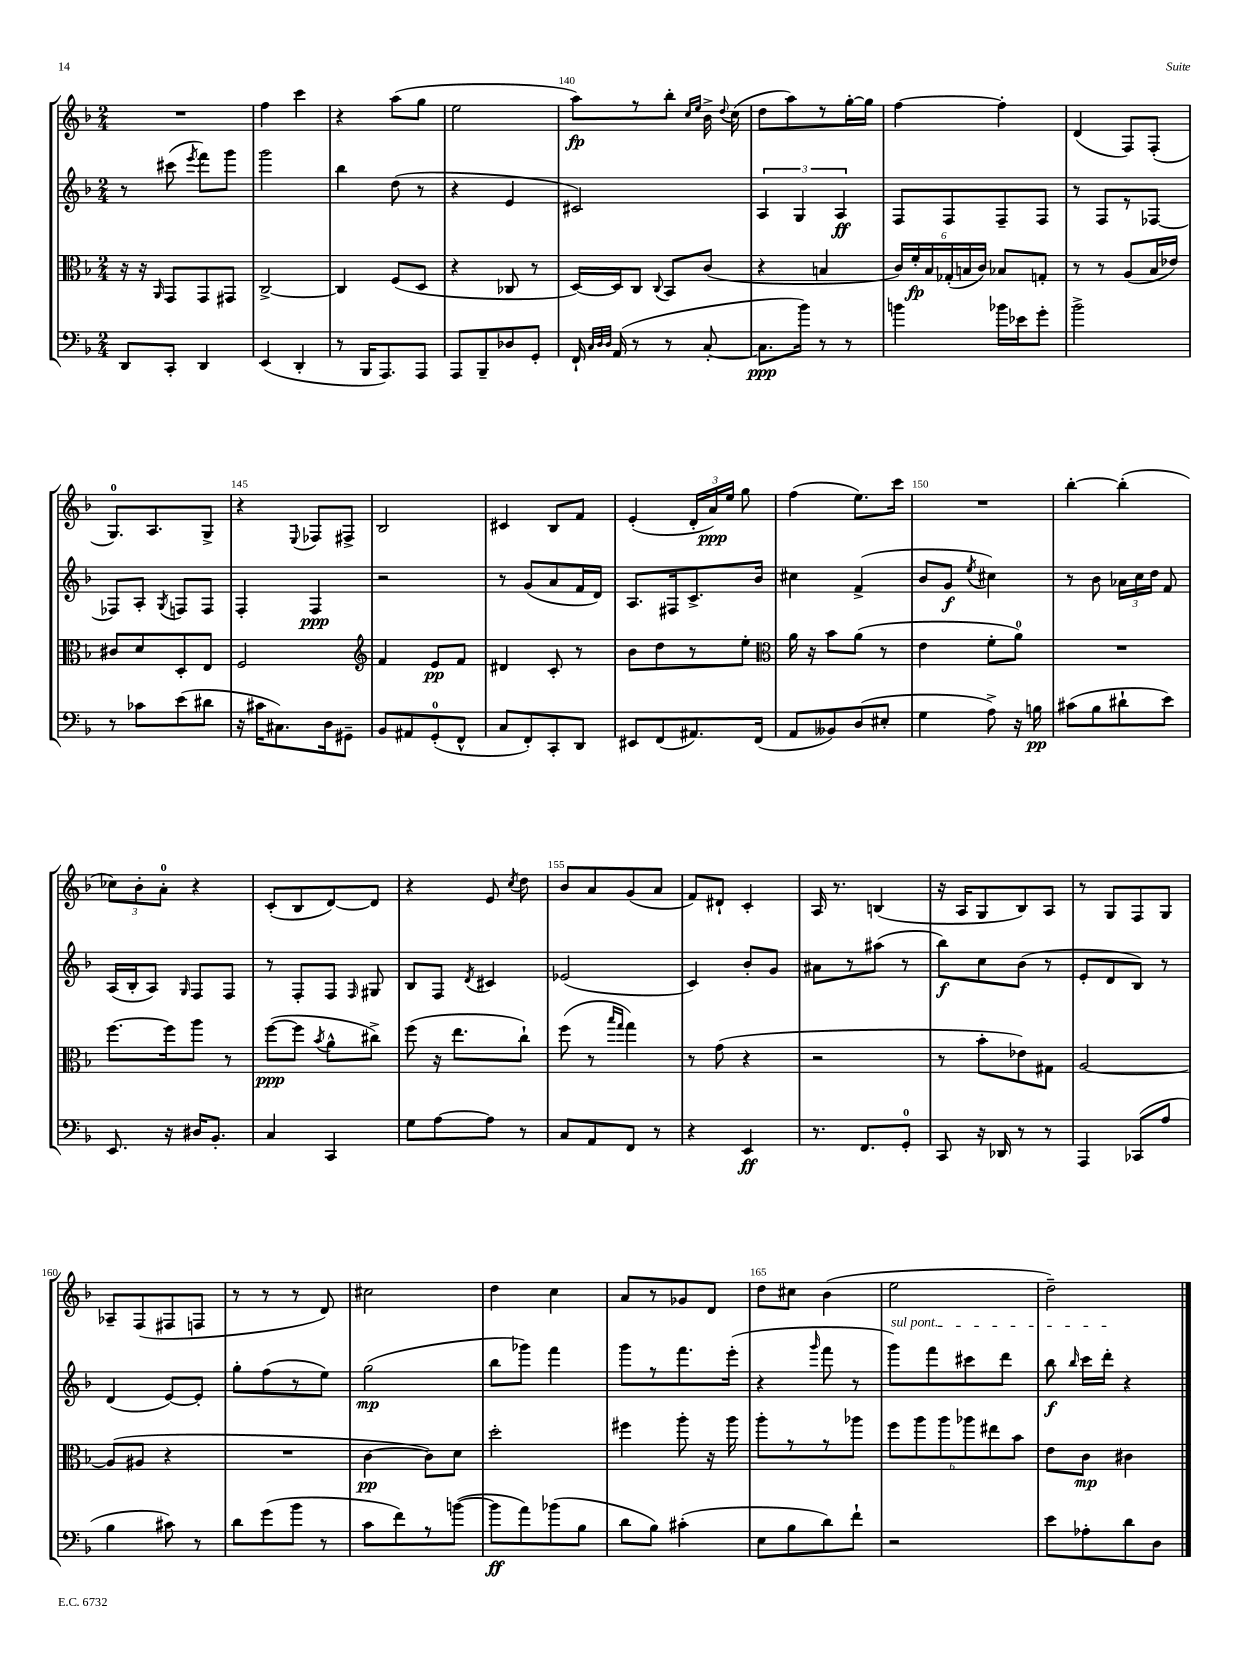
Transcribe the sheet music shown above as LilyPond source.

<<
\new StaffGroup <<
\new Staff = "s0" {
    \clef treble \key f \major \numericTimeSignature \time 2/4
    \autoBeamOff R2 |
    f''4 c'''4 |
    r4 a''8[( g''8] |
    e''2 |
    a''8[\fp) r8 bes''8]-. \grace { c''16[ e''16] } bes'16-> \appoggiatura { d''8 } c''16( |
    d''8[ a''8) r8 g''16~-. g''16] |
    f''4~ f''4-. |
    d'4( f8[) f8]-.( |
    g8.[-0) a8. g8]-> |
    r4 \appoggiatura { e8 } fes8[ fis8]-> |
    bes2 |
    cis'4 bes8[ f'8] |
    e'4-.( \tuplet 3/2 { d'16[-. a'16\ppp) e''16] } g''8 |
    f''4( e''8.[) c'''16] |
    R2 |
    bes''4~-. bes''4-.( |
    \tuplet 3/2 { ces''8[) bes'8-. a'8]-0-. } r4 |
    c'8[-.( bes8 d'8~) d'8] |
    r4 e'8 \acciaccatura { c''8 } d''8 |
    bes'8[ a'8 g'8( a'8] |
    f'8[) dis'8]-! c'4-. |
    a16 r8. b4( |
    r16 a16[ g8 bes8) a8] |
    r8 g8[ f8 g8] |
    aes8[-- f8( fis8 f8] |
    r8 r8 r8 d'8) |
    cis''2 |
    d''4 c''4 |
    a'8[ r8 ges'8 d'8] |
    d''8[ cis''8] bes'4( |
    e''2 |
    d''2--) \bar "|." |
}
\new Staff = "s1" {
    \clef treble \key f \major \numericTimeSignature \time 2/4
    \autoBeamOff r8 cis'''8( \acciaccatura { e'''8 } f'''8[) g'''8] |
    g'''2 |
    bes''4 d''8( r8 |
    r4 e'4 |
    cis'2) |
    \tuplet 3/2 { a4 g4 a4\ff } |
    f8[ f8 f8-- f8] |
    r8 f8[ r8 fes8]~ |
    fes8[ a8]-. \acciaccatura { g8 } f8[ f8] |
    f4-. f4\ppp |
    r2 |
    r8 g'8[( a'8 f'16 d'16]) |
    a8.[ fis16 c'8.-> bes'16] |
    cis''4 f'4->( |
    bes'8[ g'8]\f \acciaccatura { e''8 } cis''4) |
    r8 bes'8 \tuplet 3/2 { aes'16[ c''16 d''16] } f'8 |
    a16[( bes16-. a8]) \grace { g16 } f8[ f8] |
    r8 f8[-. f8] \grace { f16 } gis8 |
    bes8[ f8] \acciaccatura { d'8 } cis'4 |
    ees'2( |
    c'4) bes'8[-. g'8] |
    ais'8[ r8 ais''8]( r8 |
    bes''8[\f) c''8 bes'8]( r8 |
    e'8[-. d'8 bes8]) r8 |
    d'4( e'8[~) e'8]-. |
    g''8[-. f''8( r8 e''8]) |
    g''2\mp( |
    bes''8[ ges'''8]) f'''4 |
    g'''8[ r8 f'''8. e'''16]-.( |
    r4 \grace { g'''16 } f'''8 r8 |
    \once \override TextSpanner.bound-details.left.text = \markup { \italic "sul pont." } g'''8[\startTextSpan) f'''8 cis'''8 d'''8] |
    bes''8\f \grace { bes''16 } c'''16[ d'''16]-.\stopTextSpan r4 \bar "|." |
}
\new Staff = "s2" {
    \clef alto \key f \major \numericTimeSignature \time 2/4
    \autoBeamOff r16 r16 \grace { a,16 } g,8[ g,8 gis,8] |
    c2~-> |
    c4 f8[( d8] |
    r4 ces8 r8 |
    d16[~) d16 c8] \appoggiatura { c8 } bes,8[ c'8]( |
    r4 b4 |
    \tuplet 6/4 { c'16[) f'16-.\fp bes16 ges16-.( b16 c'16]) } bes8[ g8]-. |
    r8 r8 a8[( bes16 ees'16]) |
    cis'8[ d'8 d8-. e8] |
    f2 |
    \clef treble f'4 e'8[\pp f'8] |
    dis'4 c'8-. r8 |
    bes'8[ d''8 r8 e''8]-. |
    \clef alto a'16 r16 bes'8[ a'8]( r8 |
    e'4 f'8[-. a'8]-0) |
    R2 |
    f''8.[~ f''16 a''8] r8 |
    f''8[~\ppp( f''8] \acciaccatura { bes'8 } a'8[-^ cis''8]->) |
    f''8( r16 e''8.[ c''8]-!) |
    f''8( r8 \grace { bes''16[ g''16] } g''4) |
    r8 g'8( r4 |
    r2 |
    r8 bes'8[-. ees'8) gis8] |
    a2~ |
    a8[( ais8] r4 |
    R2 |
    c'4~\pp c'8[) d'8] |
    d''2-. |
    fis''4 a''8-. r16 a''16 |
    a''8[-. r8 r8 aes''8] |
    \tuplet 6/4 { f''8[ a''8 a''8 aes''8 eis''8 bes'8] } |
    e'8[ c'8]\mp cis'4 \bar "|." |
}
\new Staff = "s3" {
    \clef bass \key f \major \numericTimeSignature \time 2/4
    \autoBeamOff d,8[ c,8]-. d,4 |
    e,4( d,4-. |
    r8 bes,,16[ a,,8.) a,,8] |
    a,,8[ bes,,8-- des8 g,8]-. |
    f,16-! \grace { c32[ d32 d32] } a,16( r8 r8 c8~-. |
    c8.[\ppp bes'16]) r8 r8 |
    b'4 bes'16[ ees'16 g'8]-. |
    bes'2-> |
    r8 ces'8[ e'8( dis'8] |
    r16 cis'16[ cis8.) d16 gis,8]-- |
    bes,8[ ais,8 g,8-0-.( f,8]-^ |
    c8[ f,8-.) c,8-. d,8] |
    eis,8[ f,8( ais,8.) f,16]( |
    a,8[ beses,8) d8( eis8]-. |
    g4 a8->) r16 b16\pp |
    cis'8[( bes8 dis'8-! e'8]) |
    e,8. r16 dis16[ bes,8.]-. |
    c4 c,4 |
    g8[ a8~ a8] r8 |
    c8[ a,8 f,8] r8 |
    r4 e,4\ff |
    r8. f,8.[ g,8]-0-. |
    c,8 r16 des,16 r8 r8 |
    a,,4 ces,8[( a8] |
    bes4 cis'8) r8 |
    d'8[ g'8( bes'8] r8 |
    c'8[ f'8) r8 b'8]~( |
    b'8[\ff a'8) bes'8( bes8] |
    d'8[ bes8]) cis'4-.( |
    e8[ bes8 d'8) f'8]-! |
    r2 |
    e'8[ aes8-. d'8 d8] \bar "|." |
}
>>
>>
\layout { \context { \Score currentBarNumber = #136 \override BarNumber.break-visibility = ##(#f #t #t) barNumberVisibility = #(every-nth-bar-number-visible 5) } }
